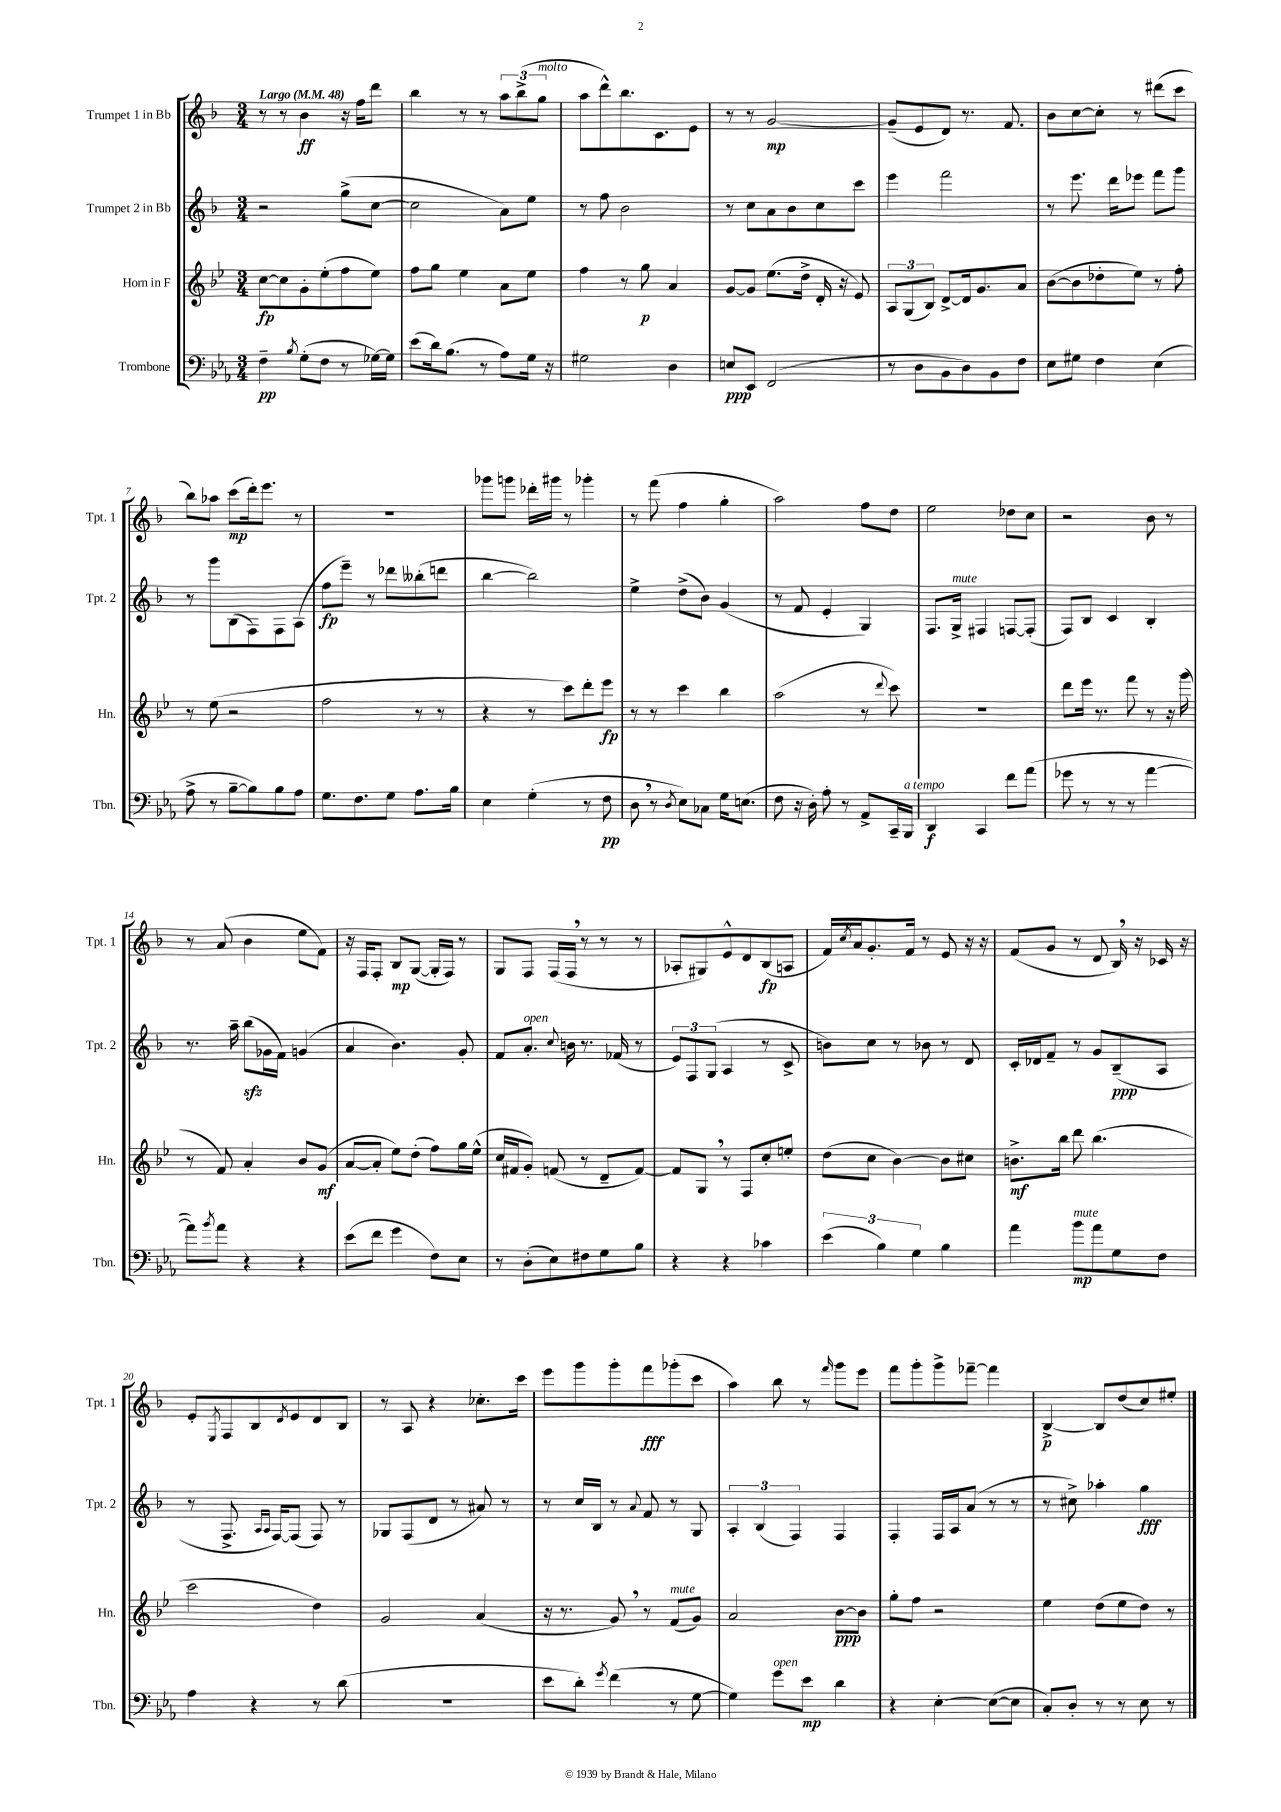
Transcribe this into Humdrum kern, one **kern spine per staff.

**kern	**kern	**kern	**kern
*staff4	*staff3	*staff2	*staff1
*clefF4	*clefG2	*clefG2	*clefG2
*k[b-e-a-]	*k[b-e-]	*k[b-]	*k[b-]
*M3/4	*M3/4	*M3/4	*M3/4
*MM48	*MM48	*MM48	*MM48
4F~	[8cc	2r	8r
.	8cc]	.	8r
8qB-	.	.	.
(8G'	8g'	.	4b-
8F	(8ee-'	.	.
8r	8ff	(8gg^	16r
.	.	.	16ff
[16G-)	8ee-)	[8cc	8ddd
16G-]	.	.	.
=	=	=	=
(8e-	8ff	2cc]	4bb-
16d)	8gg	.	.
(8.B-	.	.	.
.	4ee-	.	8r
8r	.	.	8r
8A-)	8a	8a)	12aa
.	.	.	(12bb-^
16G	8ee-	8ee	.
.	.	.	12gg
16r	.	.	.
=	=	=	=
2G#	4ff	8r	8aa
.	.	8ff	8ddd^^)
.	8r	2b-	8.bb-
.	8gg	.	.
.	.	.	8.c
4D	4a	.	.
.	.	.	8e
=	=	=	=
8E	[8g	8r	8r
8EE-	8g]	8cc	8r
(2FF	(8.ee-	8a	[2g
.	.	8b-	.
.	16dd^	.	.
.	16d'	8cc	.
.	16r	.	.
.	8e-)	8ccc	.
=	=	=	=
8r	12A	4eee	(8g~]
.	(12G	.	.
8D	.	.	8e
.	12B-)	.	.
8BB-	[8d^	2fff	8d)
8D)	16d]	.	8.r
.	8.g	.	.
8BB-	.	.	.
.	.	.	8.f
8F	8a	.	.
=	=	=	=
8E-	([8b-	8r	8b-
8G#	8b-]	8.eee	[8cc
4F	8dd-'	.	8cc']
.	.	16ddd	.
.	8ee-)	8eee-	8r
(4E-	8r	8fff	(8ddd#
.	8ff'	8ggg	8ccc
=	=	=	=
8A-^	8r	8r	8bb-)
8r	(8ee-	8ggg	8aa-
[8B-~	2r	(8B-	(8ccc
8B-])	.	8F)	16ddd')
.	.	.	8.eee
8B-	.	8F	.
8A-	.	(8A	8r
=	=	=	=
8.G	2ff	8ff	2.r
.	.	8eee~)	.
8.F	.	.	.
.	.	8r	.
8G	.	8ddd-	.
8.A-	8r	(8bb--'	.
.	8r	8ddd	.
16B-	.	.	.
=	=	=	=
4E-	4r	[4bb-	8ggg-
.	.	.	8ggg
(4G'	8r	2bb-])	16ddd-'
.	.	.	16ggg#
.	8ccc)	.	8r
8r	8ddd'	.	4ggg-'
8F	8eee-	.	.
=	=	=	=
8D	8r	4ee^	8r
8r	8r	.	(8fff
8qD	.	.	.
8E-)	4ccc	(8dd^	4ff
8C-	.	8b-)	.
16G	4bb-	(4g	4gg'
(8.E	.	.	.
=	=	=	=
8F	(2aa	8r	2aa)
16r	.	8f	.
16D')	.	.	.
8A-'	.	4e'	.
8r	.	.	.
8AA-^	8r	4G)	8ff
.	8qqddd	.	.
16CC~	8ccc)	.	8dd
16BBB-	.	.	.
=	=	=	=
4DD	2.r	8.F	2ee
.	.	16G^	.
4CC	.	4F#	.
8f	.	[8F	8dd-
(8a-	.	(8F']	8cc
=	=	=	=
8g-	8ddd	8F)	2r
8r	16eee-	8B-	.
.	8.r	.	.
8r	.	4c	.
8r	8fff	.	.
[4a-	8r	4B-'	8b-
.	16r	.	8r
.	(16ggg	.	.
=	=	=	=
8a-])	8r	8.r	8r
8qb-	.	.	.
8a-	8f)	.	(8a
.	.	16aa~	.
4r	4a'	(8bb-	4b-
.	.	16g-	.
.	.	16f)	.
4r	8b-	(4g	8ee
.	(8g	.	8f)
=	=	=	=
(8e-	[8a	4a	16r
.	.	.	16F
8f	8a']	.	8F'
4g	8ee-)	4.b-)	8B-
.	(8dd'	.	([8G
8F)	8ff)	.	16G']
.	.	.	16F)
8E-	16gg	8g'	8r
.	(16ee-^^	.	.
=	=	=	=
8r	16cc	8f	8G
.	16f#	.	.
(8D'	8g')	8.a'	8F
8E-)	(8f	.	(16F
.	.	8qqcc	.
.	.	16b	16F
8F#	8r	8.r	8r
8G	8d~	.	8r
.	.	(16f-	.
8B-	[8f)	8r	8r
=	=	=	=
4r	8f]	12e)	8A-'
.	.	12F	.
.	8G	.	8G#)
.	.	(12G	.
4r	8r	4A	8e^^
.	8F	.	8d
4c-	8cc'	8r	(8B-
.	8ee'	8c^	8A
=	=	=	=
(6e-	(8dd	8b)	16f)
.	.	.	8qcc
.	.	.	16a
.	8cc	8cc	8.g'
6B-)	.	.	.
.	[4b-)	8r	.
.	.	.	16f
6G	.	.	.
.	.	8b-	8r
4B-	8b-]	8r	8e
.	8cc#	8d	16r
.	.	.	16r
=	=	=	=
4a-	8.b^	16c'	(8f
.	.	16d-	.
.	.	8f~	8g
.	16bb-	.	.
8b-	8ddd	8r	8r
8a-	(4.bb-	8g	8d
8G	.	(8B-~	16B-)
.	.	.	16r
8F	.	8A	16c-
.	.	.	16r
=	=	=	=
4A-	2ccc	8r	8e'
.	.	.	8qE
.	.	8.F^	8F
4r	.	.	8B-
.	.	16qqA	.
.	.	16qqA	.
.	.	[16F)	.
.	.	.	8qd
.	.	(8F]	8e
8r	4dd)	8F)	8d
(8d	.	8r	8B-
=	=	=	=
2.r	2g	8G-	8r
.	.	(8F	8A
.	.	8d	4r
.	.	8r	.
.	(4a	8a#)	8.cc-'
.	.	8r	.
.	.	.	16ccc
=	=	=	=
8e-	16r	8r	8eee
.	8.r	.	.
8d')	.	16cc	8ggg
.	.	16B-	.
8qg	.	.	.
(4f	8g)	8r	8ggg'
.	.	8qqa	.
.	8r	8f	8fff
8r	(8f	8r	(8ggg-'
[8G	8g)	8G	8ccc
=	=	=	=
4G])	2a	6A'	4aa)
.	.	(6B-	.
8g	.	.	8bb-
.	.	6F)	.
8e-	.	.	8r
.	.	.	16qqfff
4d	[8b-	4F	8ggg
.	8b-]	.	8eee
=	=	=	=
4r	8gg'	4F'	8fff
.	8ff	.	8ggg'
[4E-'	2r	16F	8ggg^
.	.	16A	.
.	.	(8a	[8fff-~
(8E-_	.	8r	4fff-]
8E-]	.	8r	.
=	=	=	=
8C')	4ee-	8r	[4B-^
8D'	.	8cc#^)	.
8r	(8dd	4aa-'	8B-]
8r	8ee-	.	(8dd
8E-	8dd)	4gg	8cc)
8r	8r	.	8ee#'
==	==	==	==
*-	*-	*-	*-
